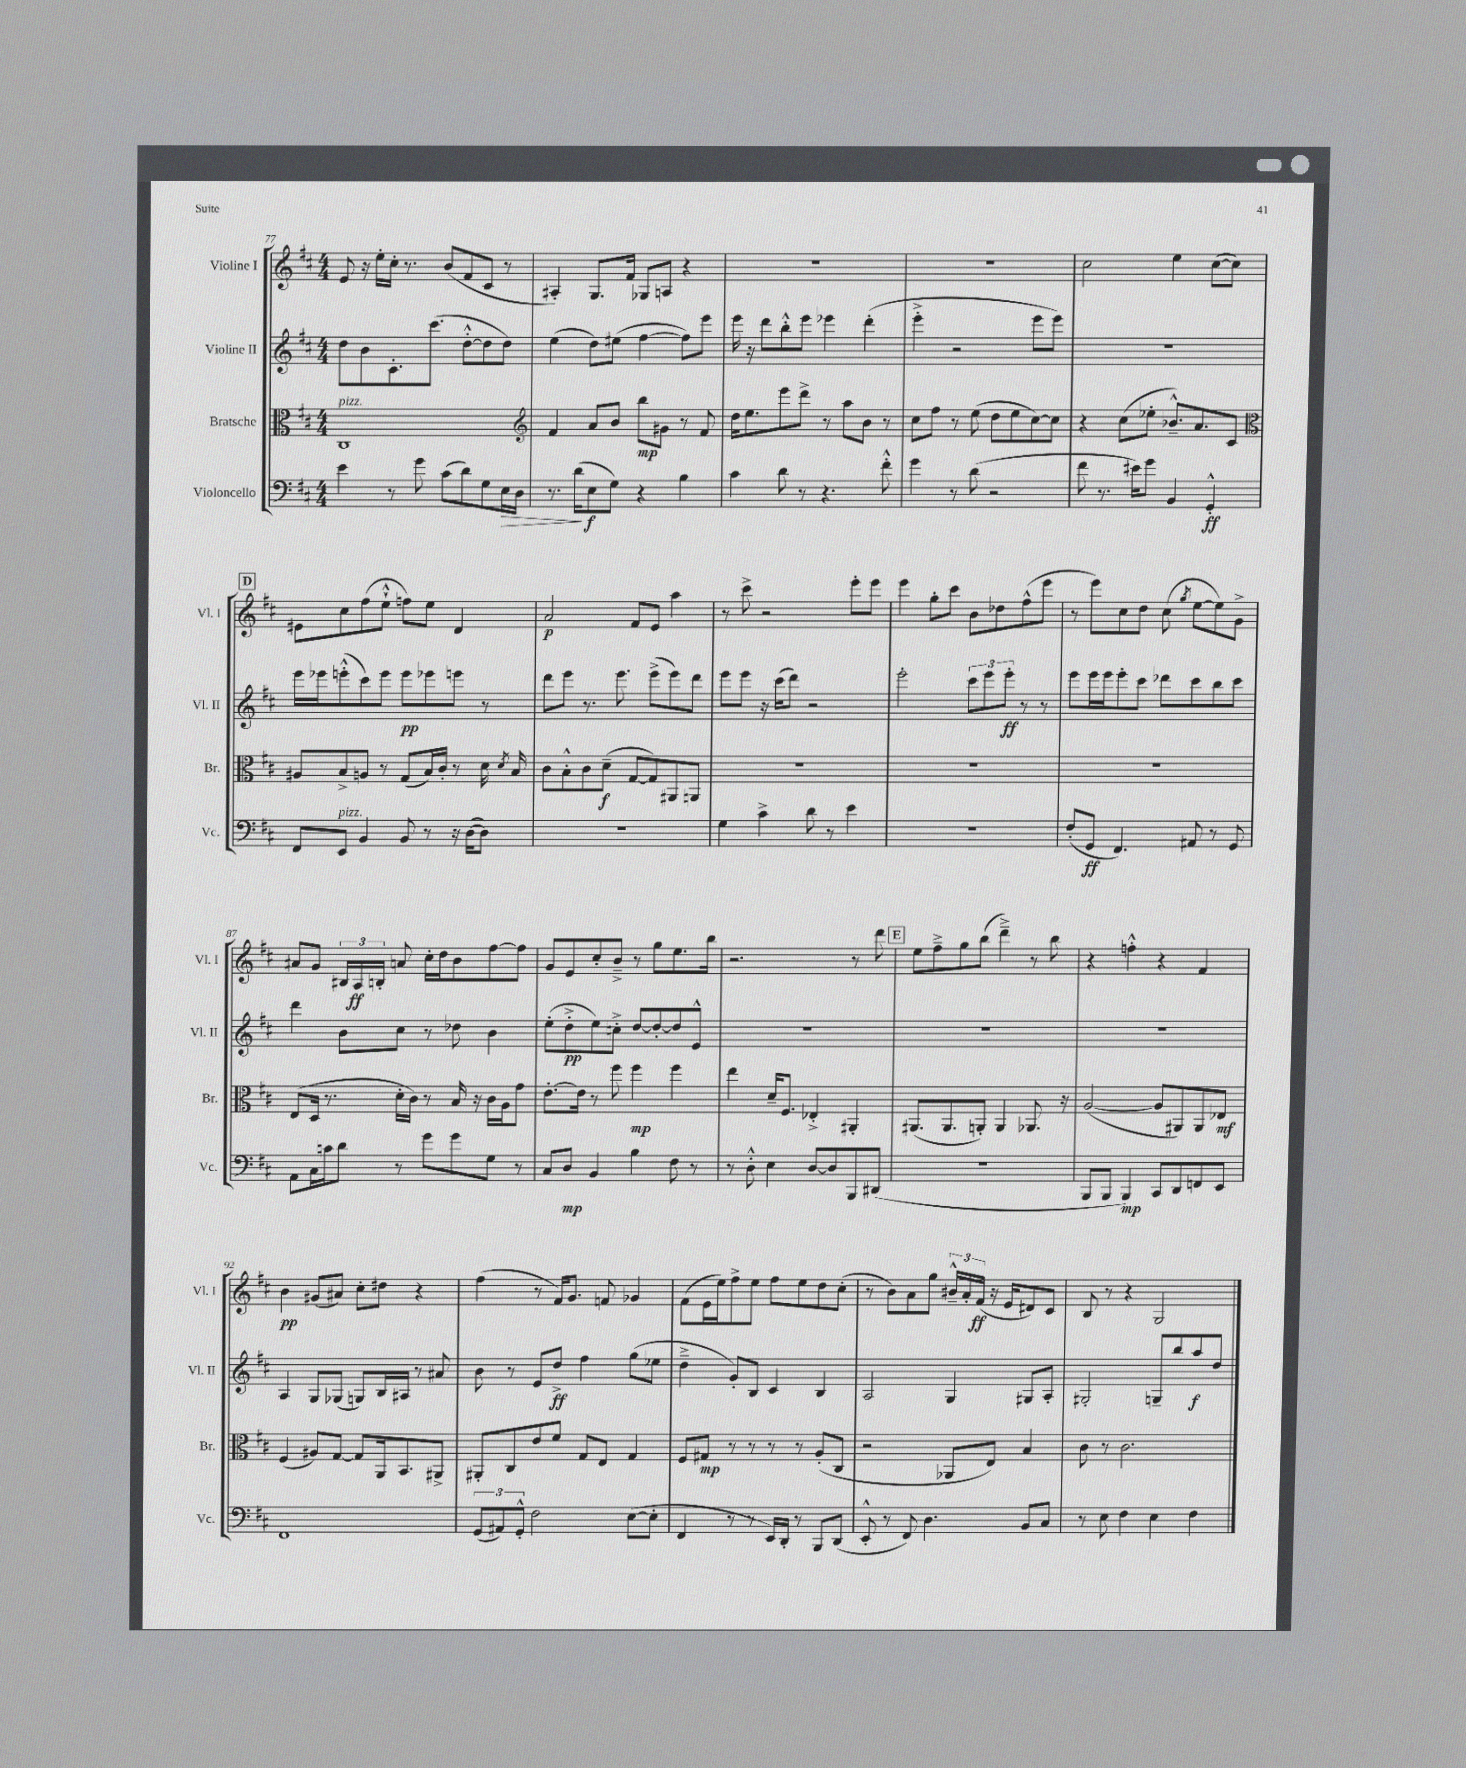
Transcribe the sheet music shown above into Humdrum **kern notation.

**kern	**kern	**kern	**kern
*staff4	*staff3	*staff2	*staff1
*clefF4	*clefC3	*clefG2	*clefG2
*k[f#c#]	*k[f#c#]	*k[f#c#]	*k[f#c#]
*M4/4	*M4/4	*M4/4	*M4/4
4e	1C#	8dd	8e
.	.	8b	16r
.	.	.	16ee'
8r	.	8.c#'	16cc#'
.	.	.	8.r
8g	.	.	.
.	.	(8.ccc#	.
(8c#	.	.	(8b
8d)	.	[8dd'^^	8f#
8G	.	8dd]	8c#
16E	.	8dd)	8r
16D	.	.	.
=	=	=	=
*	*clefG2	*	*
8.r	4f#	(4ee	4A#')
(16d	.	.	.
8E	8a	8dd)	8.G
8G)	8b	(8ee#	.
.	.	.	16f#
4r	8bb	[4ff#	8G-
.	8g#	.	8A
4B	8r	8ff#])	4r
.	8f#	8eee	.
=	=	=	=
4c#	16dd	16eee	1r
.	8.ee	16r	.
.	.	8ddd	.
8d	8eee	8bb'^^	.
8r	8ddd^	8eee	.
4.r	8r	4eee-	.
.	8aa	.	.
.	8b	(4ddd'	.
8f#'^^	8r	.	.
=	=	=	=
4g	8cc#	4eee'^	1r
.	8ff#	.	.
8r	8r	2r	.
(8d	(8ee	.	.
2r	8dd	.	.
.	8ee	.	.
.	[8cc#)	8eee	.
.	8cc#]	8eee)	.
=	=	=	=
8f#	4r	1r	2cc#
8.r	.	.	.
.	(8cc#	.	.
16e#)	.	.	.
8g	8ee-'	.	.
4BB	8.b-~^^)	.	4ee
.	8.a	.	.
4GG'^^	.	.	([8cc#
.	8c#	.	8cc#])
=	=	=	=
*	*clefC3	*	*
8FF#	8A#	16eee	8e#
.	.	16eee-	.
8EE	8B^	(8eee'^^	8cc#
4BB	8A	8ccc#)	(8ff#
.	8r	8eee	8ee`^^
8BB	(8G	8eee	8ff)
8r	16B)	8eee-	8ee
.	16c#'	.	.
16r	8r	8eee	4d
([16D	.	.	.
8D])	16d	8r	.
.	8qd	.	.
.	16B	.	.
=	=	=	=
1r	8c#	8ddd	2a
.	8B'^^	8eee	.
.	8c#	8.r	.
.	(8d~	.	.
.	.	8.eee	.
.	[8G	.	8f#
.	8G])	(8eee^	8e
.	8AA#	8eee)	4aa
.	8AA	8ddd	.
=	=	=	=
4G	1r	8eee	8r
.	.	8eee	8ccc#^
4c#^	.	16r	2r
.	.	(16ccc#	.
.	.	8ddd)	.
8d	.	2r	.
8r	.	.	.
4e	.	.	8eee'
.	.	.	8eee
=	=	=	=
1r	1r	2eee'	4eee
.	.	.	8gg'
.	.	.	8ccc#
.	.	12ccc#	8b
.	.	12eee	.
.	.	.	8dd-
.	.	12eee'	.
.	.	8r	(8ff#^^
.	.	8r	8eee
=	=	=	=
(8F#'	1r	8eee	8r
8GG	.	16eee	8eee)
.	.	16eee	.
4.FF#)	.	8eee'	8cc#
.	.	8ccc#	8dd
.	.	8ddd-	(8cc#
.	.	.	8qgg
8AA#	.	8ccc#	[8ee
8r	.	8bb	8ee])
8GG	.	8ccc#	8g^
=	=	=	=
8AA	(8E	4ddd	8a#
16C#	16D	.	8g
16c	8.r	.	.
8d	.	8b	24B#
.	.	.	24A
.	.	.	24B'
8r	16d'	8cc#	8a
.	16c#)	.	.
8g	8r	8r	16cc#'
.	.	.	16dd
8g	16B	8dd-	8b
.	16r	.	.
8G	16c#	4b	[8ff#
.	16A	.	.
8r	8g	.	8ff#]
=	=	=	=
8C#	[8.e'	(8ee'	8g
8D	.	8dd'^	8e
.	16e]	.	.
4BB	8r	8ee)	8cc#'
.	8ff#	8cc'^	8b~^
4B	4ff#	[8dd	8r
.	.	8dd'_	8gg
8F#	4ff#	8dd]	8.ee
8r	.	8e^^	.
.	.	.	16bb
=	=	=	=
8r	4ee	1r	2.r
8D'^^	.	.	.
4E	16d~	.	.
.	8.F#	.	.
[8D	4E-'^	.	.
8D]	.	.	.
8BBB	4AA#'	.	8r
(8DD#	.	.	8ddd
=	=	=	=
1r	(8.AA#	1r	8ee
.	.	.	8ff#~^
.	8.AA#	.	.
.	.	.	8gg
.	8AA')	.	(8bb
.	4AA	.	4ddd~^)
.	8.AA-	.	8r
.	.	.	8bb
.	16r	.	.
=	=	=	=
8BBB	([2A	1r	4r
8BBB	.	.	.
4BBB)	.	.	4ff'^^
8CC#	8A]	.	4r
8DD	8AA#)	.	.
8FF	8AA#	.	4f#
8EE	8E-	.	.
=	=	=	=
1FF#	(4F#	4A	4b
.	8A#)	8G	(8g#
.	[8G	(8G-	8a#)
.	8G]	8G)	8cc#'
.	16AA	16B	8dd#
.	8.BB	16A#	.
.	.	8r	4r
.	8AA#^	8a#	.
=	=	=	=
(12GG	8AA#'	8b	(4ff#
12AA#)	.	.	.
.	8C#	8r	.
12GG'^^	.	.	.
2F#	8e	8e	8r
.	8f#	8dd^	16f#)
.	.	.	8.g
.	8G	4ff#	.
.	8E	.	8f
([8E	4G	(8gg	4g-
8E']	.	8ee-	.
=	=	=	=
4FF#	8F#	4dd~^	(8f#
.	8G#	.	16e
.	.	.	16ee)
8r	8r	8g')	8ff#^
8r	8r	8B	8ee
16EE)	8r	4c#	8ff#
16DD'	.	.	.
8r	8r	.	8ee
8BBB	(8A'	4B	8dd
(8DD	8C#	.	(8cc#'
=	=	=	=
8EE'^^	2r	2A	8r
8r	.	.	8b)
8FF#)	.	.	8a
4.D	.	.	8gg
.	8AA-	4G	24b#~^^
.	.	.	24a'
.	.	.	(24f#
.	8E)	.	16r
.	.	.	16e
8BB	4B	8G#	8d#)
8C#	.	8A'	8c#
=	=	=	=
8r	8c#	2G#'	8B
8E	8r	.	8r
4F#	2.c#	.	4r
4E	.	8G~	2G
.	.	8bb	.
4F#	.	8aa	.
.	.	8dd	.
==	==	==	==
*-	*-	*-	*-
